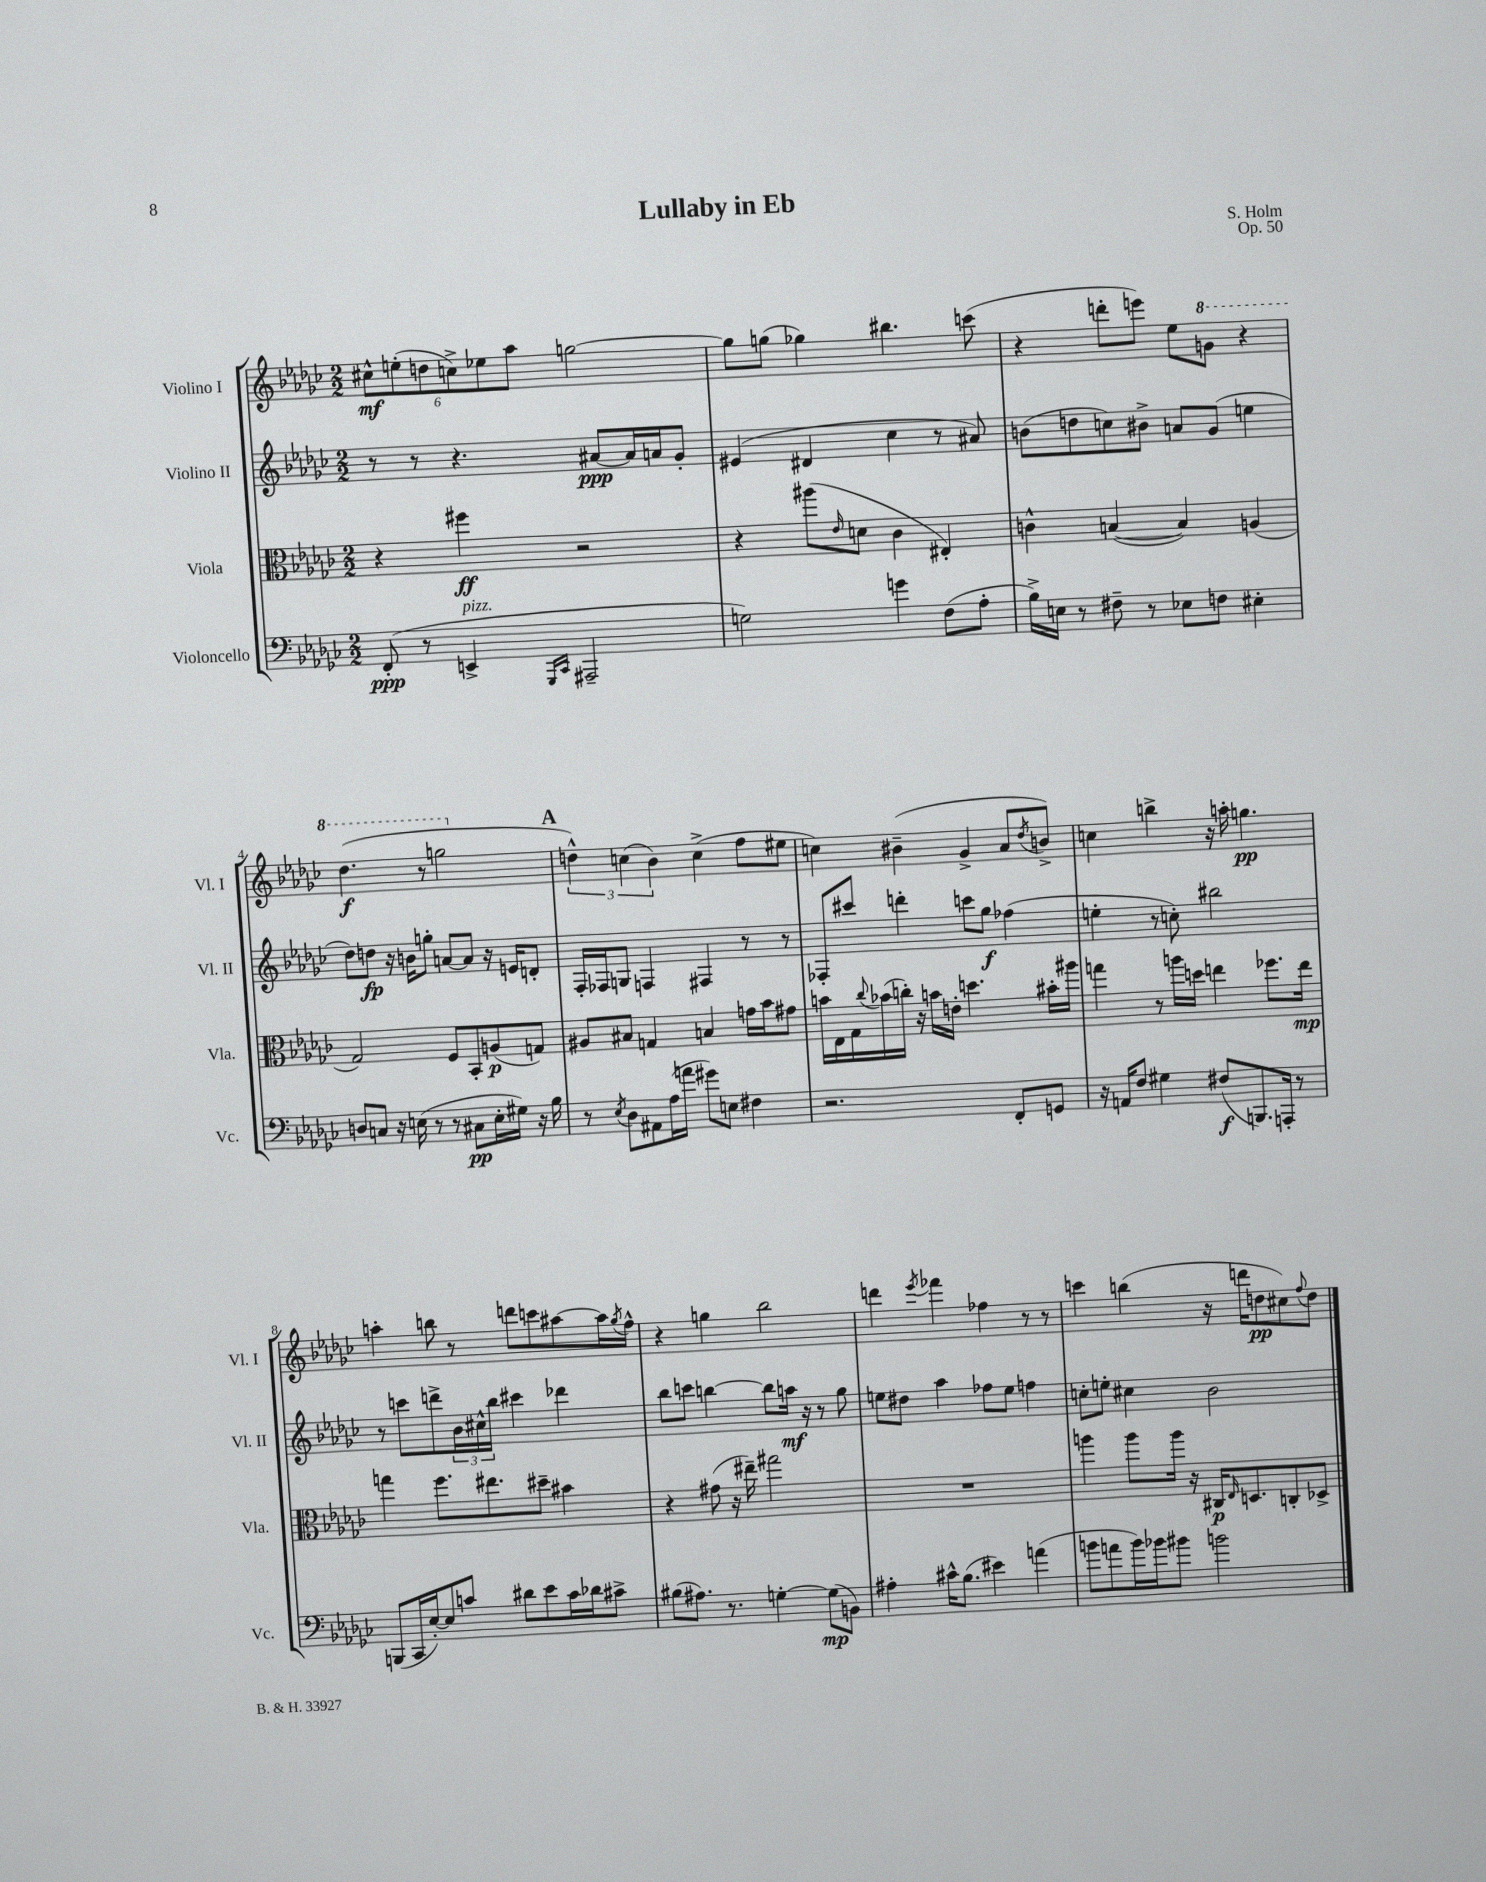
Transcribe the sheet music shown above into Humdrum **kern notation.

**kern	**kern	**kern	**kern
*staff4	*staff3	*staff2	*staff1
*clefF4	*clefC3	*clefG2	*clefG2
*k[b-e-a-d-g-c-]	*k[b-e-a-d-g-c-]	*k[b-e-a-d-g-c-]	*k[b-e-a-d-g-c-]
*M2/2	*M2/2	*M2/2	*M2/2
(8FF'	4r	8r	12cc#^^
.	.	.	(12ee'
8r	.	8r	.
.	.	.	12dd
4EE^	4ff#	4.r	12cc^)
.	.	.	12ee-
.	.	.	12aa-
16qqGGG-	.	.	.
16qqCC-	.	.	.
2AAA#~	2r	.	[2gg
.	.	[8a#	.
.	.	16a#]	.
.	.	16a	.
.	.	8g-'	.
=	=	=	=
2G)	4r	(4e#	8gg]
.	.	.	(8gg
.	(8aa#	4d#	4gg-)
.	16qqe-	.	.
.	8d	.	.
4g	4c-	4cc-	4.bb#
(8F	4E#')	8r	.
8A-'	.	8a#)	(8ccc
=	=	=	=
16B-^)	4c^^	(8b	4r
16E	.	.	.
8r	.	8dd	.
8F#~	([4B	8cc)	8ddd'
8r	.	8b#^	8eee)
8E-	4B])	8a	8ee-
8F	.	(8g-	8gg
4E#'	(4A	4ee	4r
=	=	=	=
8D	2G-)	8dd-)	(4.ddd-
8C	.	8dd	.
16r	.	16r	.
(16E	.	16b	.
8r	.	8gg'	8r
8r	8F	[8a	2ggg
8C#	8BB-'	8a]	.
16E'	(8A	16r	.
16G#)	.	16e	.
16r	8G)	8d'	.
16B-	.	.	.
=	=	=	=
8r	8A#	16F'	6dd^^)
.	.	16F-	.
8qE-	.	.	.
8D-	8B#	8G	.
.	.	.	(6cc
8AA#	4G	4F	.
.	.	.	6b-)
(16A-	.	.	.
16a	.	.	.
8g#)	4B	4F#	(4cc^
8E	.	.	.
4F#	16g	8r	8ff
.	16b-	.	.
.	8g#	8r	8ee#
=	=	=	=
2.r	16b	8F-'	4cc)
.	16E-	.	.
.	16G-	8ccc#	.
.	8qqcc-	.	.
.	(16b-	.	.
.	16cc')	4ddd'	(4b#~
.	16r	.	.
.	16b	.	.
.	16e'	.	.
.	4.dd	8ccc	4g-^
.	.	8gg-	.
8FF'	.	(4ff-	8a-
.	.	.	8qdd-
8GG	16b#'	.	8b^)
.	16aa#	.	.
=	=	=	=
16r	4gg	4ee'	4cc
16AA	.	.	.
8F	.	.	.
4G#	8r	8r	4bb^
.	16aa	8cc')	.
.	16dd	.	.
(8F#	4ee	2bb#	16r
.	.	.	16aa'
8.BBB)	.	.	4.gg
.	8.ff-	.	.
16AAA'	.	.	.
8r	.	.	.
.	16ee	.	.
=	=	=	=
(8BBB	4gg	8r	4aa'
16CC-	.	8ccc	.
[16E-')	.	.	.
8E-]	8.ff	8ddd^	8bb
8c	.	24b-	8r
.	.	24cc#^^	.
.	8.ee#	.	.
.	.	24bb-	.
8d#	.	4ccc#	8ddd
8e-	8dd#~	.	8ccc
16c	4b#	4ddd-	[8aa#
16d-	.	.	.
8c#^	.	.	16aa#]
.	.	.	8qgg-
.	.	.	16ff^^
=	=	=	=
(8B#	4r	8bb-	4r
8.A#)	.	8ccc	.
.	(8g#	[4bb	4gg
8.r	.	.	.
.	16r	.	.
.	16ee#~)	.	.
[4G'	2gg#	8bb]	2bb-
.	.	16aa	.
.	.	16r	.
(8G]	.	8r	.
8BB)	.	8gg-	.
=	=	=	=
4A#'	1r	8ee	4ddd
.	.	8dd#	.
.	.	.	8qeee-
16c#^^	.	4aa-	4fff-
(8.B-	.	.	.
4e#)	.	8ff-	4ff-
.	.	8ee	.
(4a	.	4ff	8r
.	.	.	8r
=	=	=	=
8b	4aa	8cc'	4ccc
8a	.	8ee'	.
16b)	8aa	4cc#	(4bb
16b-	.	.	.
8b#	16aa	.	.
.	16r	.	.
2b	16C#	2b-	16r
.	16qqE-	.	.
.	8.D	.	16ddd
.	.	.	8dd
.	8C'	.	8cc#)
.	.	.	8qqff
.	8D-^	.	8dd
==	==	==	==
*-	*-	*-	*-
